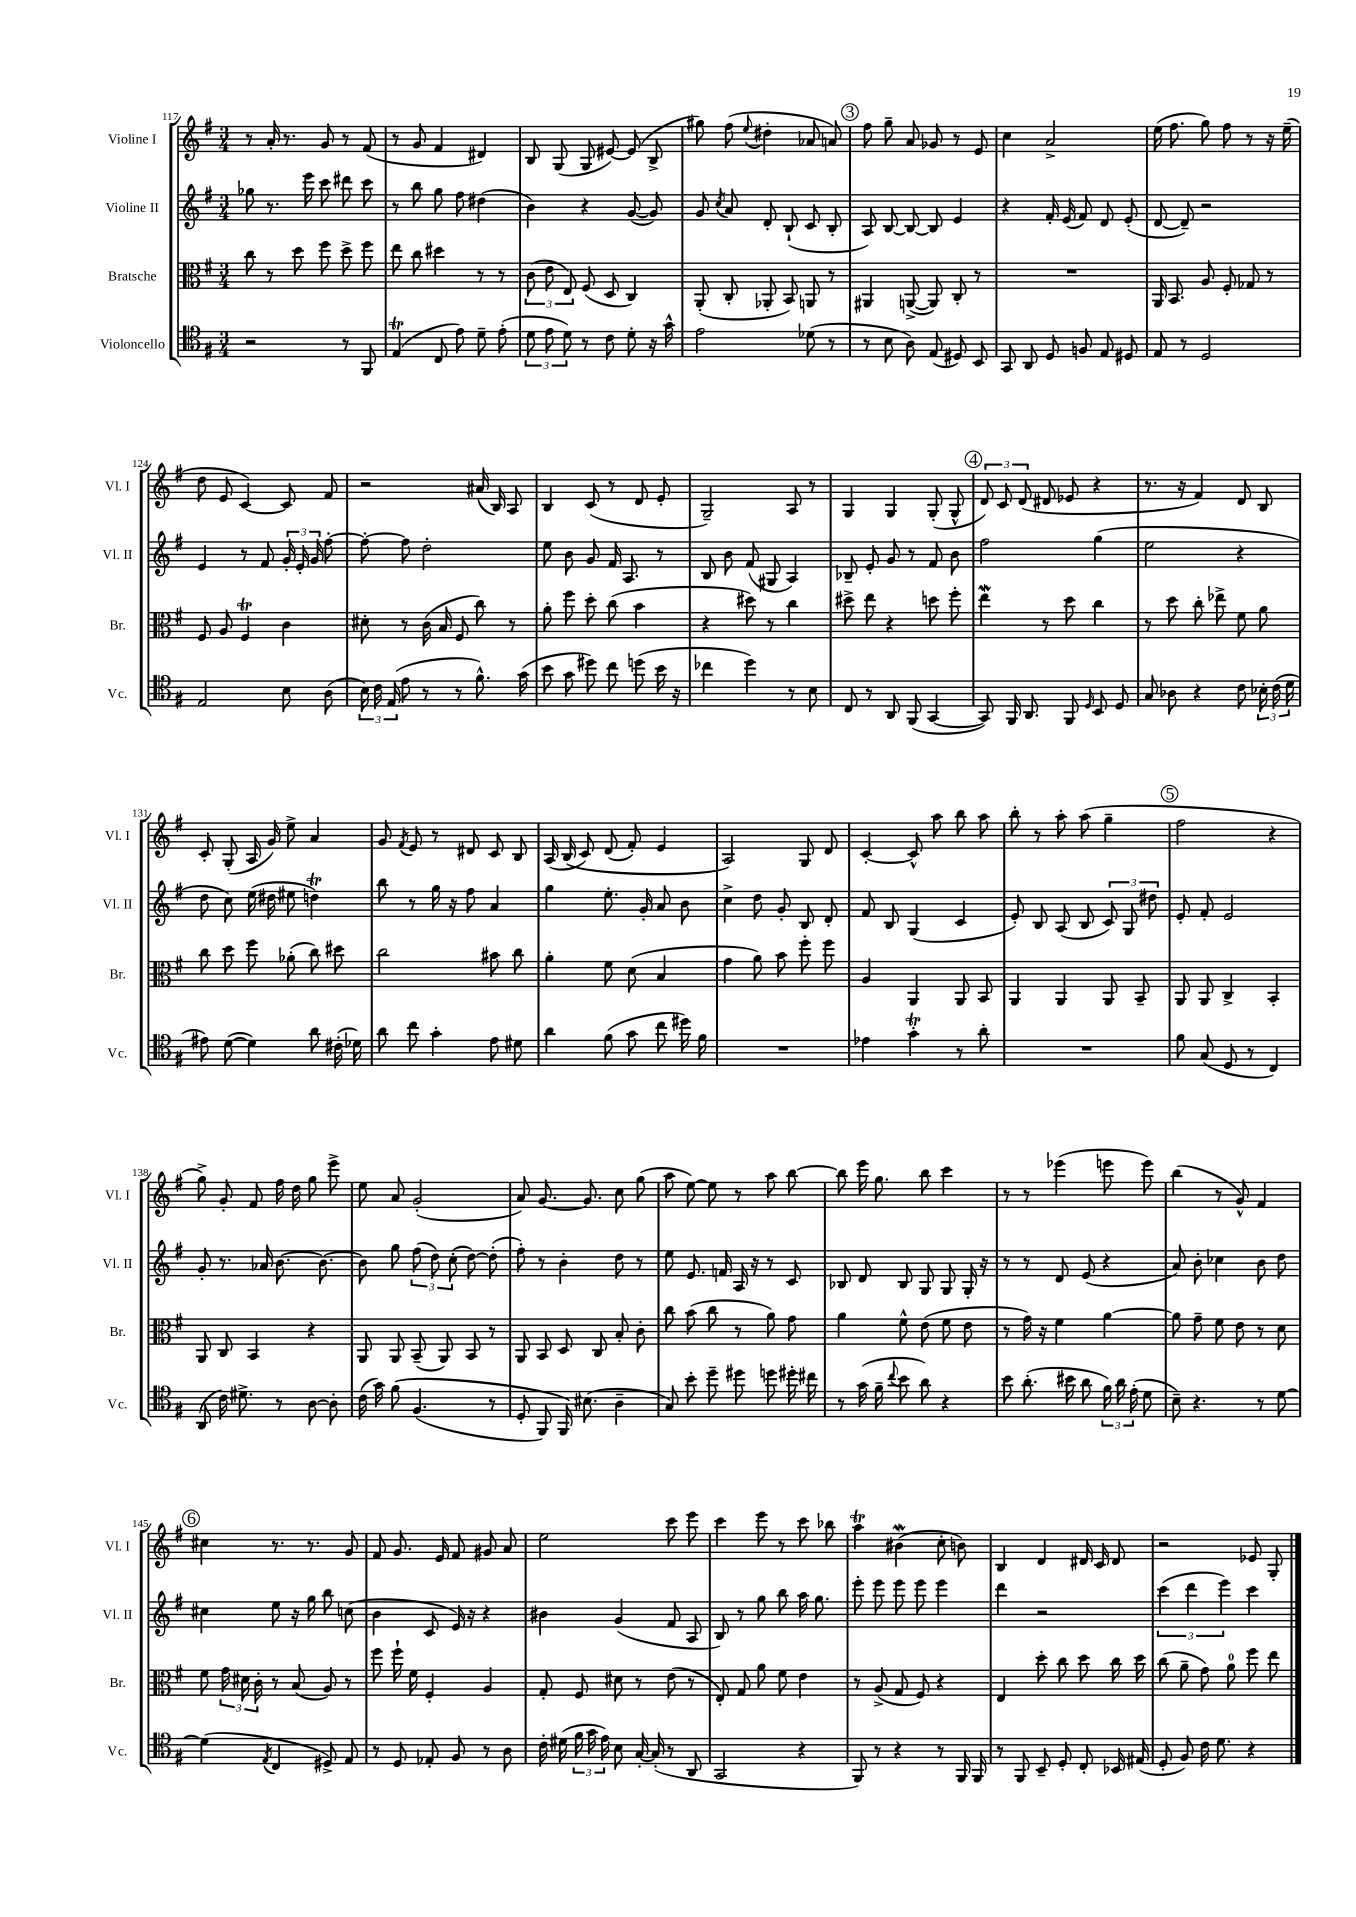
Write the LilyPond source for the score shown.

<<
\new StaffGroup <<
\new Staff = "s0" \with { instrumentName = "Violine I" shortInstrumentName = "Vl. I" } {
    \clef treble \key g \major \numericTimeSignature \time 3/4
    \autoBeamOff r8 a'16-. r8. g'8 r8 fis'8( |
    r8 g'8 fis'4 dis'4) |
    b8 g8( g8 eis'8~) eis'8( b8-> |
    gis''8) fis''8( \appoggiatura { e''8 } dis''4-. aes'8 a'8) |
    \mark \markup { \circle "3" } fis''8 g''8-- a'8 ges'8 r8 e'8 |
    c''4 a'2-> |
    e''16( fis''8. g''8) fis''8 r8 r16 e''16--( |
    d''8 e'8 c'4~) c'8 fis'8 |
    r2 ais'16( b16) a8 |
    b4 c'8( r8 d'8 e'8-. |
    g2--) a8 r8 |
    g4 g4 g8-.( g8-^ |
    \mark \markup { \circle "4" } \tuplet 3/2 { d'8) c'8 d'8( } dis'8 ees'8 r4 |
    r8. r16 fis'4) d'8 b8 |
    c'8-. g8-.( a16 g'16) e''8-> a'4 |
    g'8 \acciaccatura { fis'8 } e'8 r8 dis'8 c'8 b8 |
    a16( b16\( c'8) d'8( fis'8-.) e'4 |
    a2\) g8 d'8 |
    c'4~-. c'8-^ a''8 b''8 a''8 |
    b''8-. r8 a''8-. a''8( g''4-- |
    \mark \markup { \circle "5" } fis''2 r4 |
    g''8->) g'8-. fis'8 fis''16 d''16 g''8 e'''8-> |
    e''8 a'8 g'2-.( |
    a'8) g'8.~ g'8. c''8 g''8( |
    a''8 e''8~) e''8 r8 a''8 b''8~ |
    b''8 e'''16 g''8. b''8 c'''4 |
    r8 r8 ees'''4( e'''8 e'''8) |
    b''4( r8 g'8-^) fis'4 |
    \mark \markup { \circle "6" } cis''4 r8. r8. g'8 |
    fis'8 g'8. e'16 fis'8 gis'8 a'8 |
    e''2 c'''8 e'''8 |
    c'''4 e'''8 r8 c'''8 bes''8 |
    a''4\trill bis'4\mordent( c''8-. b'8) |
    b4 d'4 dis'16 c'16 dis'8 |
    r2 ees'8 g8-. \bar "|." |
}
\new Staff = "s1" \with { instrumentName = "Violine II" shortInstrumentName = "Vl. II" } {
    \clef treble \key g \major \numericTimeSignature \time 3/4
    \autoBeamOff ges''8 r8. e'''16 c'''8 dis'''8 c'''8 |
    r8 b''8 g''8 fis''8 dis''4( |
    b'4) r4 g'8~( g'8) |
    g'8 \acciaccatura { c''8 } a'8 d'8-. b8-!( c'8 b8-. |
    \mark \markup { \circle "3" } a8) b8~ b8~ b8 e'4 |
    r4 fis'16-. e'16( fis'8) d'8 e'8-.( |
    d'8~ d'8--) r2 |
    e'4 r8 fis'8 \tuplet 3/2 { g'16-. e'16-. g'16 } fis''8~-. |
    fis''8~-. fis''8 d''2-. |
    e''8 b'8 g'8 fis'16 a8. r8 |
    b8 b'8 fis'8( gis8 a4) |
    bes8-- e'8-. g'8 r8 fis'8 b'8 |
    \mark \markup { \circle "4" } fis''2 g''4( |
    e''2 r4 |
    d''8 c''8) e''16( dis''16 eis''8 d''4\trill) |
    b''8 r8 g''16 r16 fis''8 a'4 |
    g''4 e''8.-. g'16-. a'8 b'8 |
    c''4-> d''8 g'8-. b8 d'8-. |
    fis'8 b8 g4( c'4 |
    e'8-.) b8 a8( b8 \tuplet 3/2 { c'8) g8 dis''8 } |
    \mark \markup { \circle "5" } e'8-. fis'8-. e'2 |
    g'8-. r8. aes'16 b'8.~ b'8.~ |
    b'8 g''8 \tuplet 3/2 { fis''8( d''8) c''8-.( } d''8~) d''8-.( |
    fis''8-.) r8 b'4-. d''8 r8 |
    e''8 e'8. f'16 a16 r16 r8 c'8 |
    bes8 d'8 bes8 g8 g8 g16-. r16 |
    r8 r8 d'8 e'8( r4 |
    a'8) b'8-. ces''4 b'8 d''8 |
    \mark \markup { \circle "6" } cis''4 e''8 r16 g''16 b''8 c''8( |
    b'4 c'8 e'16) r16 r4 |
    bis'4 g'4( fis'8 a8 |
    b8) r8 g''8 b''8 a''16 g''8. |
    e'''8-. e'''8 e'''8 e'''8 e'''4 |
    d'''4 r2 |
    \tuplet 3/2 { c'''4( d'''4 e'''4) } c'''4 \bar "|." |
}
\new Staff = "s2" \with { instrumentName = "Bratsche" shortInstrumentName = "Br." } {
    \clef alto \key g \major \numericTimeSignature \time 3/4
    \autoBeamOff c''8 r8 d''8 fis''8 d''8-> fis''8 |
    e''8 c''8 dis''4 r8 r8 |
    \tuplet 3/2 { c'8( e'8 e8) } fis8( d8 c4) |
    a,8-.( c8-. aes,8-. b,8) a,8 r8 |
    \mark \markup { \circle "3" } ais,4 a,8~->( a,8) c8-. r8 |
    R2. |
    a,16 b,8. a8 fis8-. ges8 r8 |
    fis8 a8 fis4\trill c'4 |
    dis'8-. r8 c'16( b16 fis8 c''8) r8 |
    a'8-. fis''8 d''8-. c''8( b'4 |
    r4 dis''8) r8 c''4 |
    dis''8-> e''8 r4 d''8 fis''8-. |
    \mark \markup { \circle "4" } e''4\mordent r8 d''8 c''4 |
    r8 d''8 c''8-. ees''8-> fis'8 a'8 |
    c''8 d''8 fis''8 aes'8-.( c''8) dis''8 |
    c''2 bis'8 c''8 |
    a'4-. fis'8 d'8( b4 |
    g'4 a'8) b'8 fis''8-. fis''8 |
    a4 a,4 a,8 b,8 |
    a,4 a,4 a,8 b,8-- |
    \mark \markup { \circle "5" } a,8 a,8 c4-> b,4-. |
    a,8 c8 b,4 r4 |
    a,8 a,8 b,8--( a,8) b,8 r8 |
    a,8 b,8 d8 c8 b8-. c'8-. |
    c''8 b'8( c''8 r8 a'8) g'8 |
    a'4 fis'8-^ e'8( fis'8 e'8 |
    r8 g'16) r16 fis'4 a'4~ |
    a'8 g'8-- fis'8 e'8 r8 d'8 |
    \mark \markup { \circle "6" } fis'8 \tuplet 3/2 { g'16 dis'16 c'16-. } r8 b8( a8) r8 |
    fis''8 fis''16-! fis'16 fis4-. a4 |
    g8-. fis8 dis'8 r8 e'8( r8 |
    e8-.) g8 a'8 fis'8 e'4 |
    r8 a8->( g8 fis8) r4 |
    e4 d''8-. c''8 d''8 c''16 d''16 |
    c''8( a'8-- g'8) a'8-0 fis''8 e''8 \bar "|." |
}
\new Staff = "s3" \with { instrumentName = "Violoncello" shortInstrumentName = "Vc." } {
    \clef tenor \key g \major \numericTimeSignature \time 3/4
    \autoBeamOff r2 r8 fis,8 |
    e4\trill( c8 e'8) d'8-- e'8-.( |
    \tuplet 3/2 { d'8 e'8 d'8) } r8 c'8 d'8-. r16 g'16-^ |
    e'2 des'8( r8 |
    \mark \markup { \circle "3" } r8 b8 a8) e8( dis8) b,8 |
    g,8 a,8 d8 f8 e8 dis8 |
    e8 r8 d2 |
    e2 b8 a8( |
    \tuplet 3/2 { b16) c'16 e16( } e'8 r8 r8 fis'8.-^) g'16( |
    b'8 g'8 dis''8) c''8 d''8( b'16 r16 |
    ces''4 d''4) r8 b8 |
    c8 r8 a,8 fis,8( g,4~ |
    \mark \markup { \circle "4" } g,8) fis,16 a,8. fis,8 \grace { d16 } b,8 d8 |
    g8 aes8 r4 c'8 \tuplet 3/2 { bes16-. c'16( d'16 } |
    eis'8) d'8~( d'4) a'8 cis'16-.( des'16) |
    a'8 c''8 g'4-. e'8 dis'8 |
    a'4 fis'8( g'8 c''8 dis''16) fis'16 |
    R2. |
    ees'4 g'4-.\trill r8 a'8-. |
    R2. |
    \mark \markup { \circle "5" } fis'8 g8( d8 r8 c4) |
    a,8( c'16) dis'8.-> r8 a8~ a8-. |
    c'16( g'16) fis'8\( fis4.( r8 |
    d8-. fis,8) fis,16\) bis8.( a4-- |
    g8) b'8-. d''8-- dis''8 d''8 dis''16-. cis''16 |
    r8 g'16( fis'16-- \appoggiatura { c''8 } b'8 a'8) r4 |
    b'8 a'8.-.( bis'16 a'8 \tuplet 3/2 { fis'16) a'16 e'16-.( } d'8 |
    b8--) r4. r8 d'8~ |
    \mark \markup { \circle "6" } d'4( \acciaccatura { e8 } c4 dis8->) e8 |
    r8 d8 ees8-. fis8 r8 a8 |
    c'16-. dis'16( \tuplet 3/2 { fis'16 g'16 e'16) } b8 g16~-. g16-.( r8 a,8 |
    g,2 r4 |
    fis,8) r8 r4 r8 fis,16 fis,16 |
    r8 fis,8 b,8-- d8-. c8-. bes,16 eis16( |
    d8-. fis8) c'16 d'8. r4 \bar "|." |
}
>>
>>
\layout { \context { \Score currentBarNumber = #117 } }
